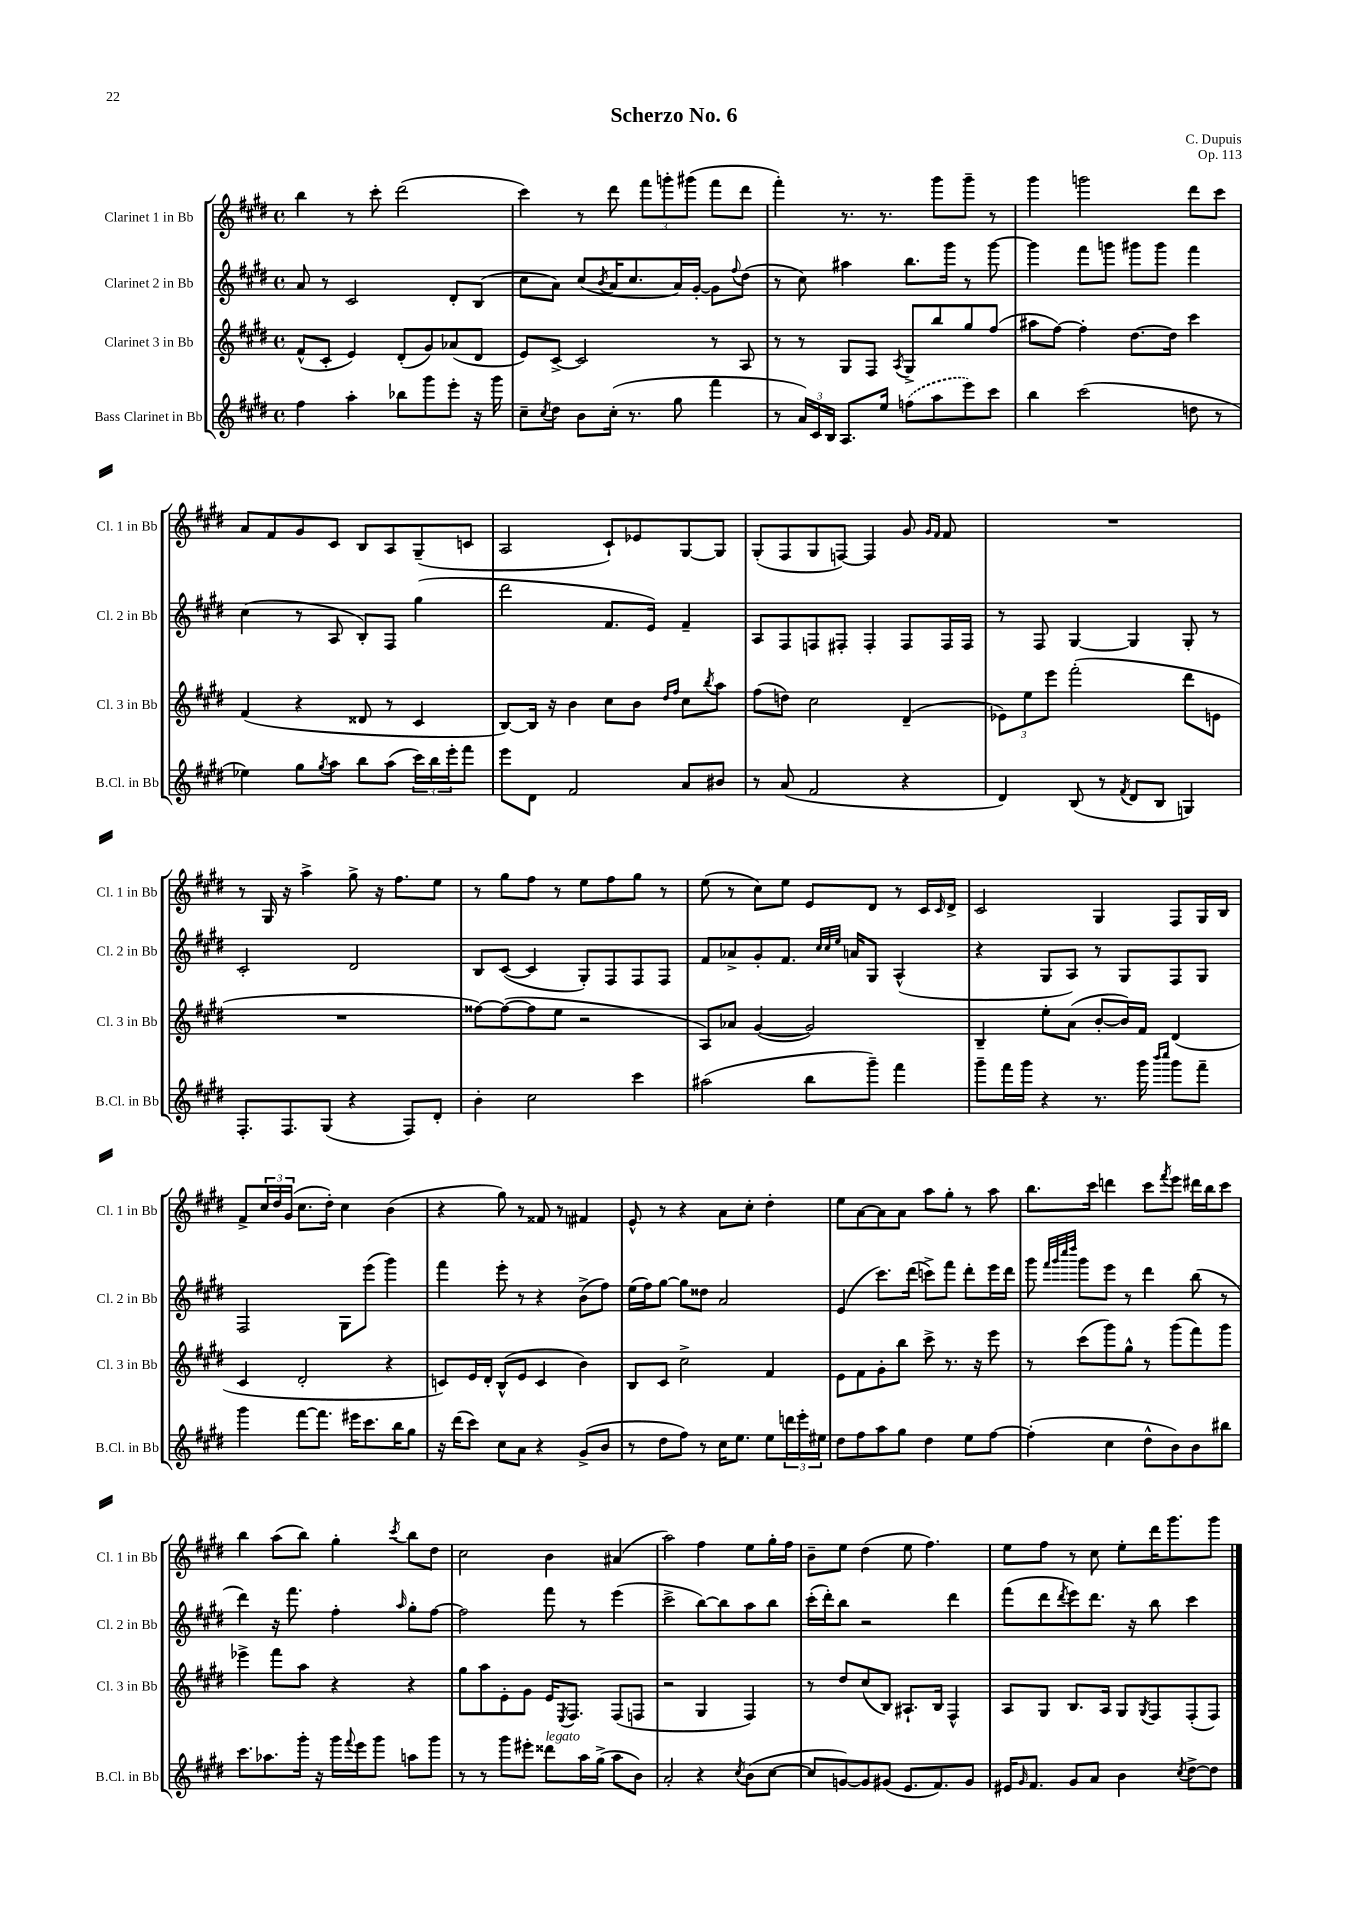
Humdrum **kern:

**kern	**kern	**kern	**kern
*part4	*part3	*part2	*part1
*staff4	*staff3	*staff2	*staff1
*I"Bass Clarinet in Bb	*I"Clarinet 3 in Bb	*I"Clarinet 2 in Bb	*I"Clarinet 1 in Bb
*I'B.Cl. in Bb	*I'Cl. 3 in Bb	*I'Cl. 2 in Bb	*I'Cl. 1 in Bb
*clefG2	*clefG2	*clefG2	*clefG2
*k[f#c#g#d#]	*k[f#c#g#d#]	*k[f#c#g#d#]	*k[f#c#g#d#]
*M4/4	*M4/4	*M4/4	*M4/4
*met(c)	*met(c)	*met(c)	*met(c)
=1	=1	=1	=1
4ff#\	(8f#^^/L	8a/	4bb\
.	8c#'/J	8r	.
4aa'\	4e/)	2c#/	8r
.	.	.	8ccc#'\
8bb-X\L	(8d#'/L	.	(2ddd#\
8ggg#\	8g#/)	.	.
8eee'\J	(8a-X/	8d#'/L	.
16r	8d#/J	(8B/J	.
16ggg#\	.	.	.
=2	=2	=2	=2
8cc#~\L	8e/L)	8cc#\L	4ccc#\)
8qcc#/	.	.	.
8dd#\J	[8c#^/J	8a\J)	.
8b\L	2c#/]	(8cc#/L	8r
.	.	8qb/	.
(16cc#'\Jk	.	16a/K	8ddd#\
8.r	.	8.cc#/	.
.	.	.	12fff#\L
.	.	.	12gggn'\
8gg#\	.	16a/L)	.
.	.	.	(12ggg#X\J
.	.	[16g#'/JJ	.
4fff#\	8r	8g#\L]	8fff#\L
.	.	8qqff#/	.
.	8A/	(8dd#\J	8ddd#\J
=3	=3	=3	=3
8r	8r	8r	4fff#'\)
24a/LL)	8r	8cc#\)	.
24c#/	.	.	.
24B/JJ	.	.	.
8.A/L	8G#/L	4aa#X\	8.r
.	8F#/J	.	.
16ee/Jk	.	.	8.r
.	8qA/	.	.
(8ffn\L	8G#^/L	8.bb\L	.
8aa\	8bb/	.	8ggg#\L
.	.	16ggg#\Jk	.
8eee\)	8gg#/	8r	8ggg#~\J
8ccc#\J	(8ff#/J	[8ggg#\	8r
=4	=4	=4	=4
4bb\	8aa#X\L	4ggg#\]	4ggg#\
.	[8ff#\J)	.	.
(2ccc#\	4ff#'\]	8fff#\L	2gggn\
.	.	8gggn\J	.
.	[8.dd#\L	8ggg#X\L	.
.	.	8ggg#\J	.
.	16dd#\Jk]	.	.
8ddn\	4ccc#\	4fff#\	8ddd#\L
8r	.	.	8ccc#\J
!!LO:LB:g=z
=5	=5	=5	=5
4ee-X\)	(4f#/	(4cc#\	8a/L
.	.	.	8f#/
8gg#\L	4r	8r	8g#/
8qgg#/	.	.	.
8aa\J	.	8A/	8c#/J
8bb\L	8d##X/	8B'/L)	8B/L
(8aa\J	8r	8F#/J	8A/
24ccc#\LL)	4c#/	(4gg#\	(8G#~/
24bb\	.	.	.
24eee'\J	.	.	.
8fff#\J	.	.	8cn/J
=6	=6	=6	=6
8eee\L	[8B/L)	2ddd#\	2A/
8d#\J	16B/Jk]	.	.
.	16r	.	.
2f#/	4b\	.	.
.	8cc#\L	8.f#/L	8c#`/L)
.	8b\J	.	8e-X/
.	.	16e/Jk)	.
.	16qqdd#/LL	.	.
.	16qqff#/JJ	.	.
8a/L	8cc#\L	4f#~/	[8G#/
.	8qbb/	.	.
8b#X/J	8aa\J	.	8G#/J]
=7	=7	=7	=7
8r	(8ff#\L	8A/L	(8G#'/L
(8a/	8ddn\J)	8F#/	8F#/
2f#/	2cc#\	8Fn/	8G#/
.	.	8F#X'/J	[8Fn/J)
.	.	4F#'/	4F/]
4r	(4d#~/	8F#/L	8g#/
.	.	.	16qqg#/LL
.	.	.	16qqf#/JJ
.	.	16F#/L	8f#/
.	.	16F#/JJ	.
=8	=8	=8	=8
4d#/)	12e-X\L)	8r	1r
.	12ee\	.	.
.	.	8F#/	.
.	12eee\J	.	.
(8B/	(2fff#'\	[4G#/	.
8r	.	.	.
8qf#/	.	.	.
8d#/L	.	4G#/]	.
8B/J	.	.	.
4Gn/)	8ddd#\L	8G#'/	.
.	8en\J	8r	.
!!LO:LB:g=z
=9	=9	=9	=9
8.F#'/L	1r	2c#'/	8r
.	.	.	16G#/
8.F#/	.	.	16r
.	.	.	4aa^\
(8G#/J	.	.	.
4r	.	2d#/	8gg#^\
.	.	.	16r
.	.	.	8.ff#\L
8F#/L)	.	.	.
8d#'/J	.	.	8ee\J
=10	=10	=10	=10
4b'\	[8ff##X\L)	8B/L	8r
.	(8ff##\_	([8c#/J	8gg#\L
2cc#\	8ff##\]	4c#/]	8ff#\J
.	8ee\J	.	8r
.	2r	8G#'/L)	8ee\L
.	.	8F#/	8ff#\
4ccc#\	.	8F#/	8gg#\J
.	.	8F#/J	8r
=11	=11	=11	=11
(2aa#X\	8A/L)	8f#/L	(8ee\
.	8a-X/J	8a-X^/	8r
.	([4g#/	8g#'/	8cc#\L)
.	.	8.f#/J	8ee\J
8bb\L	2g#/])	.	8e/L
.	.	32qqcc#/LLL	.
.	.	32qqcc#/	.
.	.	32qqee/JJJ	.
.	.	16an/KL	.
8ggg#~\J)	.	8G#/J	8d#/J
4fff#\	.	(4A^^/	8r
.	.	.	16c#/LL
.	.	.	16qqc#/
.	.	.	16d#^/JJ
=12	=12	=12	=12
8ggg#~\L	4B~/	4r	2c#/
16fff#\L	.	.	.
16ggg#\JJ	.	.	.
4r	8ee'\L	8G#/L	.
.	(8a\J	8A/J)	.
8.r	[8b'/L	8r	4G#/
.	16b/L])	8G#/L	.
16ggg#\	16f#/JJ	.	.
16qqbbb/LL	.	.	.
16qqcccc#/JJ	.	.	.
8ggg#\L	(4d#/	8F#/	8F#/L
8fff#~\J	.	8G#/J	16G#/L
.	.	.	16B/JJ
!!LO:LB:g=z
=13	=13	=13	=13
4ggg#\	4c#/	2F#/	8f#^/L
.	.	.	24cc#/L
.	.	.	24dd#/
.	.	.	(24g#/JJ
[8fff#\L	2d#'/	.	8.cc#\L
8.fff#\J]	.	.	.
.	.	.	16dd#'\Jk)
.	.	8G#\L	4cc#\
16eee#X\KL	.	.	.
8.ccc#\	.	(8eee\J	.
.	4r	4ggg#\)	(4b\
16bb\K	.	.	.
8gg#\J	.	.	.
=14	=14	=14	=14
16r	8cn/L)	4fff#\	4r
(16ddd#\KL	.	.	.
8ccc#\J)	16e/L	.	.
.	16d#'/JJ	.	.
8cc#\L	(8B^^/L	8eee'\	8gg#\)
8a\J	8e/J	8r	8r
4r	4c/	4r	8f##X/
.	.	.	8r
(8g#^/L	4b\)	(8b^\L	4f#X/
8b/J	.	8ff#\J)	.
=15	=15	=15	=15
8r	8B/L	(16ee\LL	8e^^/
.	.	16ff#\J)	.
8dd#\L	8c#/J	[8gg#\J	8r
8ff#\J)	2cc#^\	8gg#\L]	4r
8r	.	8dd##X\J	.
16cc#\KL	.	2a/	8a\L
8.ee\J	.	.	.
.	.	.	8cc#'\J
8ee\L	4f#/	.	4dd#'\
24dddn\L	.	.	.
24eee'\	.	.	.
24ee#X\JJ	.	.	.
=16	=16	=16	=16
8dd#\L	8e\L	(4e/	8ee\L
8ff#\	8f#\	.	[8a\
8aa\	8g#'\	8.ccc#\L)	8a\]
8gg#\J	8bb\J	.	8a\J
.	.	(16ddd#\Jk	.
4dd#\	8ccc#^\	8cccn^\L)	8aa\L
.	8.r	8fff#\J	8gg#'\J
8ee\L	.	8ddd#'\L	8r
.	16r	.	.
[8ff#\J	8eee\	16eee\L	8aa\
.	.	16ddd#\JJ	.
=17	=17	=17	=17
(4ff#'\]	8r	8ggg#\	8.bb\L
.	.	32qqfff#/LLL	.
.	.	32qqggg#/	.
.	.	32qqcccc#/	.
.	.	32qqdddd#/JJJ	.
.	(8ccc#\L	8ggg#\L	.
.	.	.	16ccc#\Jk
4cc#\	8ggg#\)	8eee\J	4dddn\
.	8gg#^^\J	8r	.
8dd#^^\L	8r	4ddd#\	8ccc#\L
.	.	.	8qfff#/
8b\)	(8ggg#\L	.	8eee\J
8b\	8fff#\)	(8bb\	16ddd#X\LL
.	.	.	16bb\J
8bb#X\J	8ggg#\J	8r	8ccc#\J
!!LO:LB:g=z
=18	=18	=18	=18
8.ccc#\L	4eee-X^\	4ddd#\)	4bb\
8.aa-X\	.	.	.
.	8fff#\L	16r	(8aa\L
.	.	8.fff#\	.
16ggg#'\Jk	8aa\J	.	8bb\J)
16r	.	.	.
16ggg#\LL	4r	4ff#'\	4gg#'\
8qqfff#/	.	.	.
16eee\J	.	.	.
8ggg#\J	.	.	.
.	.	16qqaa/	8qccc#/
8aan\L	4r	8gg#'\L	8bb\L
8ggg#\J	.	[8ff#\J	8dd#\J
=19	=19	=19	=19
8r	8gg#\L	2ff#\]	2cc#\
8r	8aa\	.	.
8ggg#\L	8e'\	.	.
8eee#X'\J	8g#\J	.	.
!LO:TX:a:i:t=legato	!	!	!
8ddd##X\L	16e/KL	8fff#\	4b\
.	8qE/	.	.
.	8.F#/J	.	.
16aa\L	.	8r	.
(16gg#^\JJ	.	.	.
8aa\L	(8F#/L	(4eee\	(4a#X/
8b\J)	8Fn/J	.	.
=20	=20	=20	=20
2a'/	2r	2ccc#^\	2aa\)
4r	4G#/	[8bb\L)	4ff#\
.	.	8bb\]	.
8qcc#/	.	.	.
(8b\L	4F#/)	8aa\	8ee\L
[8cc#\J	.	8bb\J	16gg#'\L
.	.	.	16ff#\JJ
=21	=21	=21	=21
8cc#/L]	8r	(16ccc#'\LL	8b~\L
.	.	16ddd#'\J)	.
[8gn/)	8dd#/L	8bb\J	8ee\J
8g/]	(8cc#/	2r	(4dd#\
(8g#X/J	8B/J)	.	.
8.e/L	8.A#X`/L	.	8ee\
.	.	.	4.ff#\)
8.f#/)	16B/Jk	.	.
.	4F#^^/	4ddd#\	.
8g#/J	.	.	.
=22	=22	=22	=22
16e#X/KL	8A/L	(8fff#\L	8ee\L
16qqg#/	.	.	.
8.f#/J	.	.	.
.	8G#/J	8ddd#\	8ff#\J
.	.	8qddd#/	.
8g#/L	8.B/L	8eee\)	8r
8a/J	.	8.ddd#\J	8cc#\
.	16A/Jk	.	.
4b\	8G#/L	.	8ee'\L
.	.	16r	.
.	8qG#/	.	.
.	8F#/	8bb\	16ddd#\K
.	.	.	8.ggg#\
8qcc#/	.	.	.
[8dd#^\L	(8F#'/	4ccc#\	.
8dd#\J]	8F#/J)	.	8ggg#\J
==	==	==	==
*-	*-	*-	*-
